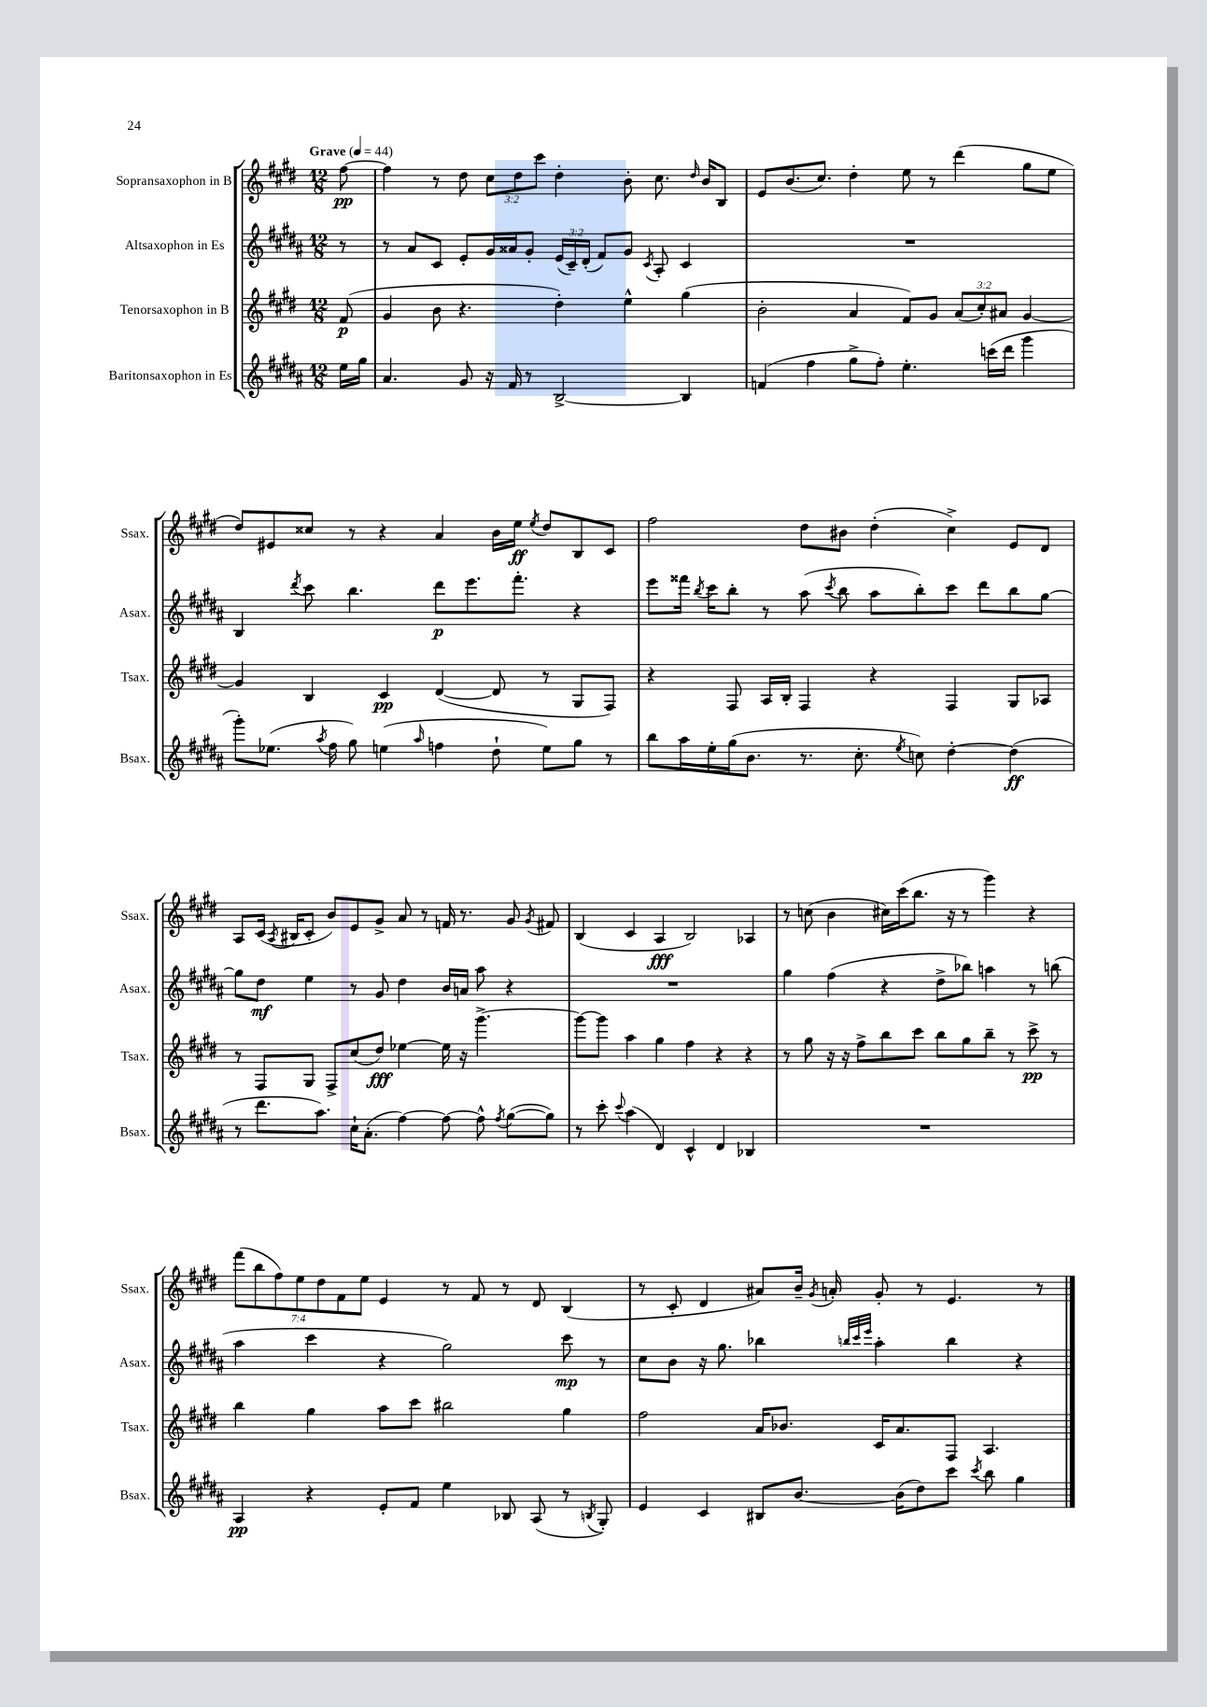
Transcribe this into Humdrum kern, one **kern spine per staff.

**kern	**dynam	**kern	**dynam	**kern	**dynam	**kern	**dynam
*part4	*part4	*part3	*part3	*part2	*part2	*part1	*part1
*staff4	*staff4	*staff3	*staff3	*staff2	*staff2	*staff1	*staff1
*I"Baritonsaxophon in Es	*	*I"Tenorsaxophon in B	*	*I"Altsaxophon in Es	*	*I"Sopransaxophon in B	*
*I'Bsax.	*	*I'Tsax.	*	*I'Asax.	*	*I'Ssax.	*
*clefG2	*	*clefG2	*	*clefG2	*	*clefG2	*
*k[f#c#g#d#a#]	*	*k[f#c#g#d#]	*	*k[f#c#g#d#a#]	*	*k[f#c#g#d#]	*
*M12/8	*	*M12/8	*	*M12/8	*	*M12/8	*
*MM44	*	*MM44	*	*MM44	*	*MM44	*
=	=	=	=	=	=	=	=
!	!	!	!	!	!	!LO:TX:a:B:t=Grave	!
16ee\LL	.	(8f#/	p	8r	.	[8ff#\	pp
16gg#\JJ	.	.	.	.	.	.	.
=1	=1	=1	=1	=1	=1	=1	=1
4.a#/	.	4g#/	.	8r	.	4ff#\]	.
.	.	.	.	8a#/L	.	.	.
.	.	8b\	.	8c#/J	.	8r	.
8g#/	.	4.r	.	8e'/L	.	8dd#\	.
16r	.	.	.	16g#/L	.	12cc#\L	.
16f#/	.	.	.	16a##X/J	.	.	.
.	.	.	.	.	.	12dd#\	.
8r	.	.	.	8g#'/J	.	.	.
.	.	.	.	.	.	12ccc#\J	.
[2B^/	.	4dd#'\)	.	(24e/LL	.	4dd#'\	.
.	.	.	.	24c#~/)	.	.	.
.	.	.	.	(24d#'/JJ	.	.	.
.	.	.	.	8f#/L)	.	.	.
.	.	4ee^^\	.	8g#/J	.	8b'\	.
.	.	.	.	8qc#/	.	.	.
.	.	.	.	8A#'/	.	8.cc#\	.
4B/]	.	(4gg#\	.	4c#/	.	.	.
.	.	.	.	.	.	16qqdd#/	.
.	.	.	.	.	.	16b/KL	.
.	.	.	.	.	.	8B/J	.
=2	=2	=2	=2	=2	=2	=2	=2
(4fn/	.	2b'\	.	1.r	.	8e/L	.
.	.	.	.	.	.	(8.b/	.
4ff#\	.	.	.	.	.	.	.
.	.	.	.	.	.	8.cc#/J)	.
8gg#^\L	.	4a/	.	.	.	4dd#'\	.
8ff#'\J)	.	.	.	.	.	.	.
4.ee'\	.	8f#/L)	.	.	.	8ee\	.
.	.	8g#/J	.	.	.	8r	.
.	.	(12a/L	.	.	.	(4ddd#\	.
.	.	12cc#'/)	.	.	.	.	.
(16cccn\LL	.	.	.	.	.	.	.
.	.	12a#X/J	.	.	.	.	.
16ddd#\JJ	.	.	.	.	.	.	.
4ggg#\	.	[4g#/	.	.	.	8gg#\L	.
.	.	.	.	.	.	8ee\J	.
!!LO:LB:g=z
=3	=3	=3	=3	=3	=3	=3	=3
8ggg#'\L)	.	4g#/]	.	4B/	.	8dd#/L)	.
(8.ee-X\J	.	.	.	.	.	8e#X/	.
.	.	.	.	8qddd#/	.	.	.
.	.	4B/	.	8ccc#\	.	8cc##X/J	.
8qaa#/	.	.	.	.	.	.	.
16ff#\	.	.	.	.	.	.	.
8gg#\)	.	.	.	4.bb\	.	8r	.
(4een\	.	4c#/	pp	.	.	4r	.
16qqaa#/	.	.	.	.	.	.	.
4ffn\	.	([4d#/	.	8ddd#\L	p	4a/	.
.	.	.	.	8.eee\	.	.	.
8dd#`\	.	8d#/]	.	.	.	16b\LL	.
.	.	.	.	8.fff#'\J	.	16ee\JJ	ff
.	.	.	.	.	.	8qee/	.
8ee\L)	.	8r	.	.	.	8dd#/L	.
8gg#\J	.	8G#/L	.	4r	.	8B/	.
8r	.	8F#/J)	.	.	.	8c#/J	.
=4	=4	=4	=4	=4	=4	=4	=4
8bb\L	.	4r	.	8eee\L	.	2ff#\	.
16aa#\L	.	.	.	16fff##X\Jk	.	.	.
.	.	.	.	8qbb/	.	.	.
16ee'\	.	.	.	16ccc#\KL	.	.	.
(16gg#\J	.	8F#/	.	8bb'\J	.	.	.
8.b\J	.	.	.	.	.	.	.
.	.	16A/LL	.	8r	.	.	.
.	.	16B'/JJ	.	.	.	.	.
8.r	.	4F#/	.	(8aa#\	.	8dd#\L	.
.	.	.	.	8qccc#/	.	.	.
.	.	.	.	8bb\	.	8b#X\J	.
8.cc#'\	.	.	.	.	.	.	.
.	.	4r	.	8aa#\L	.	(4dd#'\	.
8qee/	.	.	.	.	.	.	.
8ccn\)	.	.	.	8bb'\)	.	.	.
[4dd#'\	.	4F#/	.	8ccc#\J	.	4cc#^\)	.
.	.	.	.	8ddd#\L	.	.	.
(4dd#\]	ff	8G#/L	.	8bb\	.	8e/L	.
.	.	8A-X/J	.	[8gg#\J	.	8d#/J	.
!!LO:LB:g=z
=5	=5	=5	=5	=5	=5	=5	=5
8r	.	8r	.	8gg#\L]	.	8A/L	.
8.ddd#\L	.	8F#/L	.	8dd#\J	mf	(16c#/Jk	.
.	.	.	.	.	.	8qA/	.
.	.	.	.	.	.	16B#X/KL	.
.	.	8G#/J	.	4ee\	.	8c#'/J	.
8.aa#\J)	.	.	.	.	.	.	.
.	.	8F#^/L	.	.	.	8b/L)	.
16cc#`\KL	.	(8cc#/	.	8r	.	8e/	.
(8.a#'\J	.	.	.	.	.	.	.
.	.	8dd#/J)	fff	8g#/	.	8g#^/J	.
[4ff#\)	.	[4ee-X\	.	4dd#\	.	8a/	.
.	.	.	.	.	.	8r	.
8ff#\_	.	16ee-\]	.	16b/LL	.	16fn/	.
.	.	16r	.	16an/JJ	.	8.r	.
8ff#^^\]	.	[4.ggg#^\	.	8aa#\	.	.	.
8qff#/	.	.	.	.	.	.	.
([8gg#\L	.	.	.	4r	.	8g#/	.
.	.	.	.	.	.	8qg#/	.
8gg#\J])	.	.	.	.	.	8f#X/	.
=6	=6	=6	=6	=6	=6	=6	=6
8r	.	8ggg#\L_	.	1.r	.	(4B/	.
8ccc#'\	.	8ggg#\J]	.	.	.	.	.
8qqccc#/	.	.	.	.	.	.	.
(4aa#\	.	4aa\	.	.	.	4c#/	.
4d#/)	.	4gg#\	.	.	.	4A/	fff
4c#^^/	.	4ff#\	.	.	.	2B/)	.
4d#/	.	4r	.	.	.	.	.
4B-X/	.	4r	.	.	.	4A-X/	.
=7	=7	=7	=7	=7	=7	=7	=7
1.r	.	8r	.	4gg#\	.	8r	.
.	.	8gg#\	.	.	.	(8ccn\	.
.	.	16r	.	(4ff#\	.	4b\	.
.	.	16r	.	.	.	.	.
.	.	8ff#^\L	.	.	.	.	.
.	.	8bb\	.	4r	.	16cc#X\LL)	.
.	.	.	.	.	.	(16ccc#\J	.
.	.	8ccc#\J	.	.	.	8.bb\J	.
.	.	8bb\L	.	8dd#^\L	.	.	.
.	.	.	.	.	.	16r	.
.	.	8gg#\	.	8bb-X\J)	.	8r	.
.	.	8bb~\J	.	4aan\	.	4ggg#\)	.
.	.	8r	.	.	.	.	.
.	.	8ccc#^\	pp	8r	.	4r	.
.	.	8r	.	(8bbn\	.	.	.
!!LO:LB:g=z
=8	=8	=8	=8	=8	=8	=8	=8
4A#/	pp	4bb\	.	4aa#\	.	(14fff#\L	.
.	.	.	.	.	.	14bb\	.
.	.	.	.	.	.	14ff#\)	.
.	.	.	.	.	.	14ee\	.
4r	.	4gg#\	.	4ccc#\	.	.	.
.	.	.	.	.	.	14dd#\	.
.	.	.	.	.	.	14f#\	.
.	.	.	.	.	.	14ee\J	.
8e'/L	.	8aa\L	.	4r	.	4e/	.
8f#/J	.	8ccc#\J	.	.	.	.	.
4ee\	.	2bb#X\	.	2gg#\)	.	8r	.
.	.	.	.	.	.	8f#/	.
8B-X/	.	.	.	.	.	8r	.
(8A#/	.	.	.	.	.	8d#/	.
8r	.	4gg#\	.	8ccc#\	mp	(4B/	.
8qBn/	.	.	.	.	.	.	.
8G#'/)	.	.	.	8r	.	.	.
=9	=9	=9	=9	=9	=9	=9	=9
4e/	.	2ff#\	.	8cc#\L	.	8r	.
.	.	.	.	8b\J	.	8c#'/	.
4c#/	.	.	.	16r	.	4d#/	.
.	.	.	.	8.gg#\	.	.	.
8B#X/L	.	16a/KL	.	4bb-X\	.	8a#X/L)	.
.	.	8.b-X/J	.	.	.	.	.
[8.b/J	.	.	.	.	.	16b~/Jk	.
.	.	.	.	.	.	8qg#/	.
.	.	.	.	.	.	16an'/	.
.	.	.	.	32qqbbn/LLL	.	.	.
.	.	.	.	32qqccc#/	.	.	.
.	.	.	.	32qqeee/JJJ	.	.	.
.	.	16c#/KL	.	4aa#'\	.	8g#'/	.
(16b\KL]	.	8.a/	.	.	.	.	.
8dd#\)	.	.	.	.	.	8r	.
8ccc#\J	.	8F#/J	.	4bb\	.	4.e/	.
8qccc#/	.	.	.	.	.	.	.
8bb\	.	4.A/	.	.	.	.	.
4gg#\	.	.	.	4r	.	.	.
.	.	.	.	.	.	8r	.
==	==	==	==	==	==	==	==
*-	*-	*-	*-	*-	*-	*-	*-
